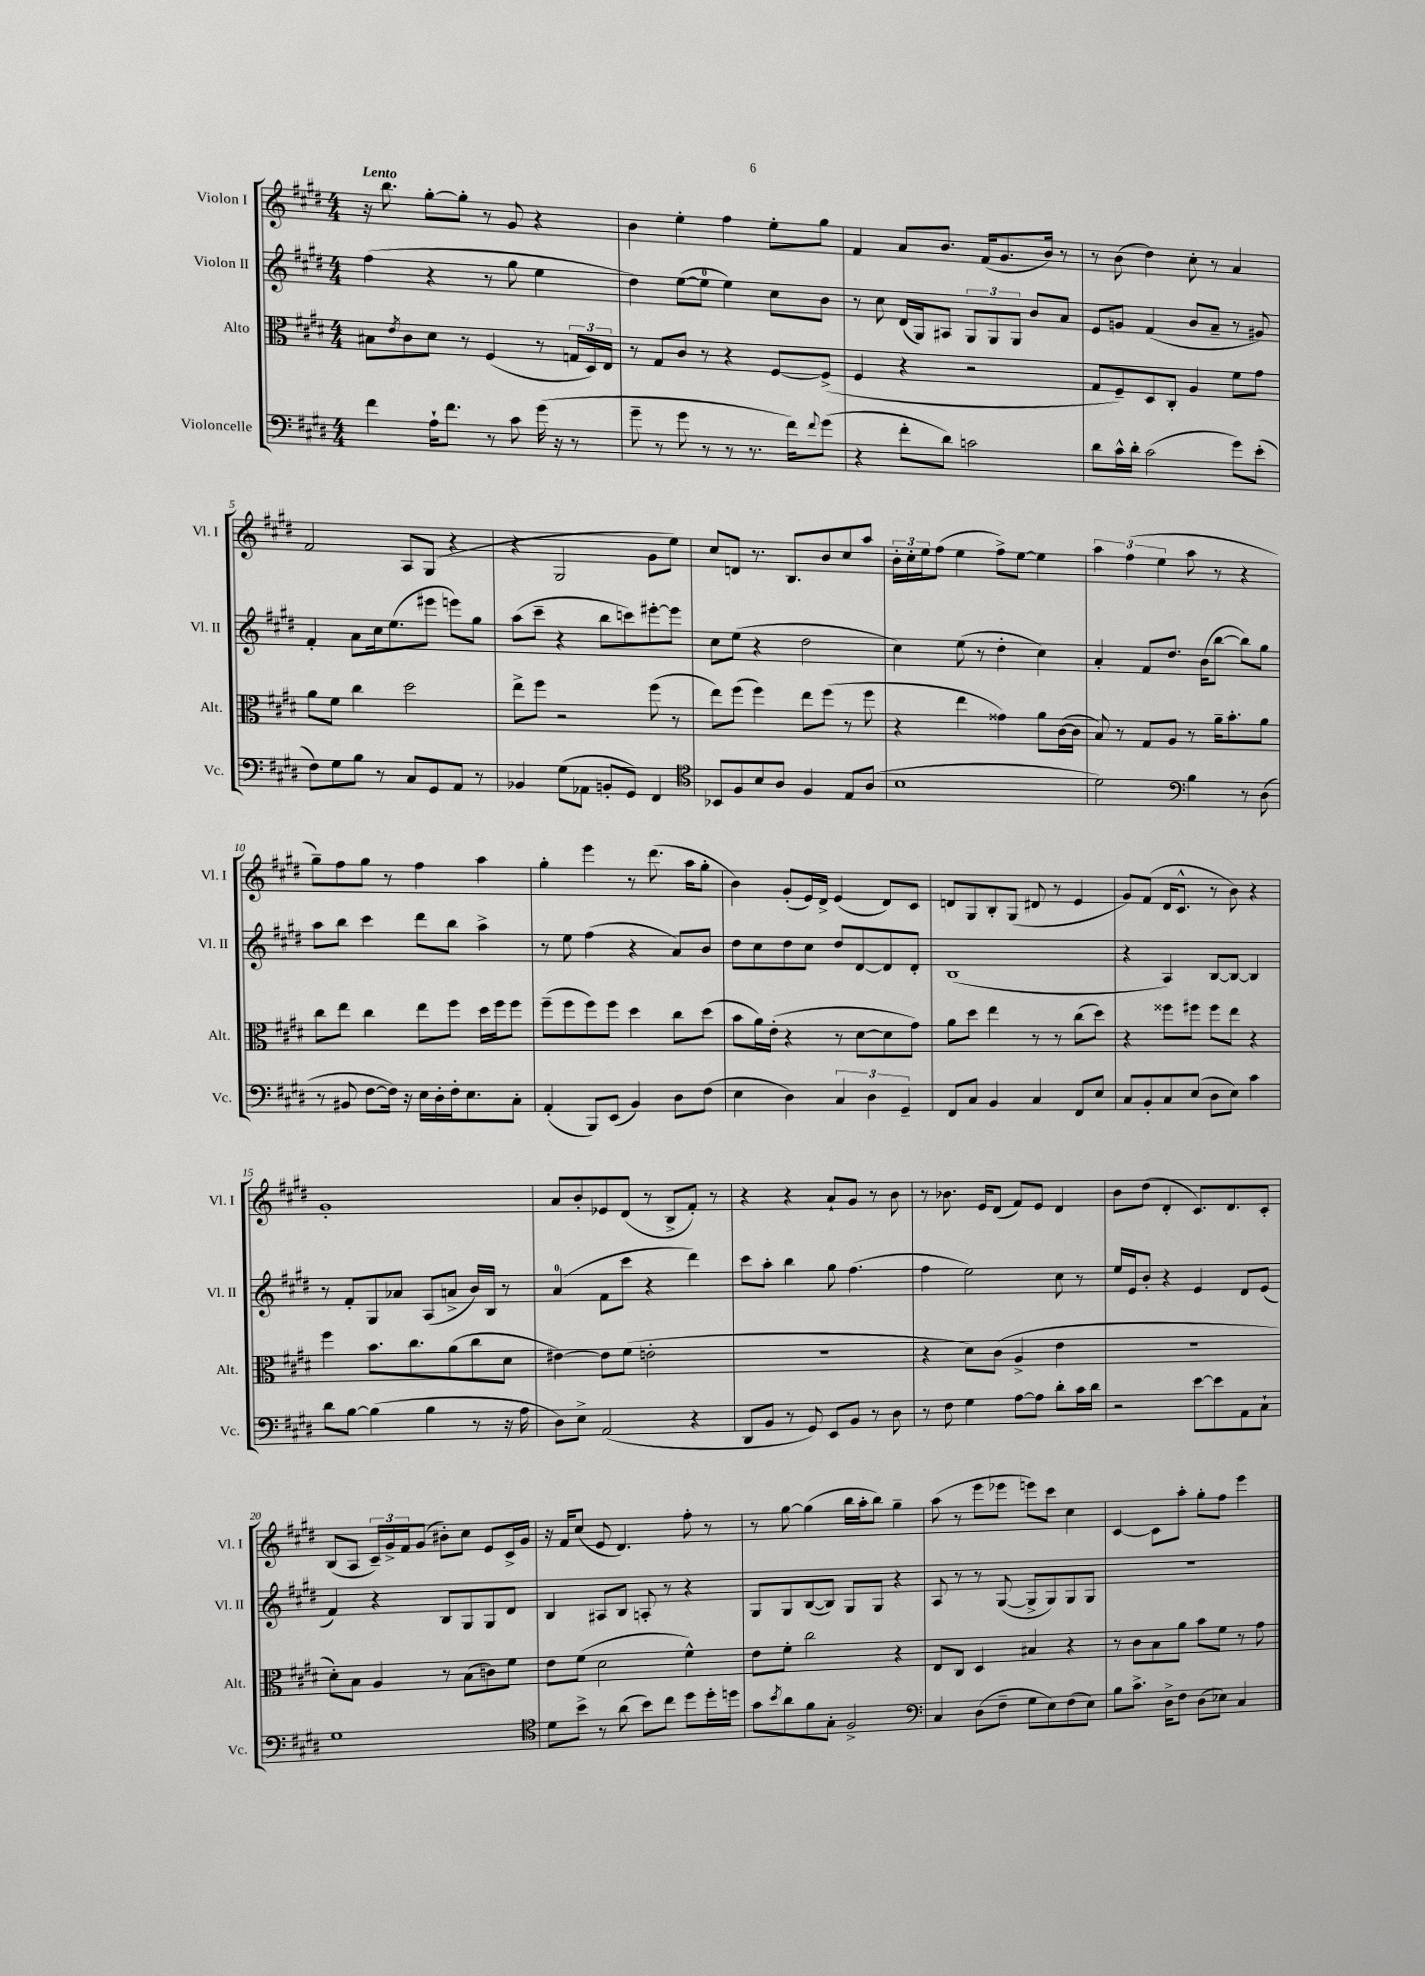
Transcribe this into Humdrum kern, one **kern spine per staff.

**kern	**kern	**kern	**kern
*part4	*part3	*part2	*part1
*staff4	*staff3	*staff2	*staff1
*I"Violoncelle	*I"Alto	*I"Violon II	*I"Violon I
*I'Vc.	*I'Alt.	*I'Vl. II	*I'Vl. I
*clefF4	*clefC3	*clefG2	*clefG2
*k[f#c#g#d#]	*k[f#c#g#d#]	*k[f#c#g#d#]	*k[f#c#g#d#]
*M4/4	*M4/4	*M4/4	*M4/4
=1	=1	=1	=1
!	!	!	!LO:TX:a:B:t=Lento
4f#\	8B#X\L	(4ff#\	16r
.	.	.	8.bb\
.	8qe/	.	.
.	8c#\	.	.
16A`\KL	8d#\J	4r	[8gg#'\L
8.f#\J	.	.	.
.	8r	.	8gg#'\J]
8r	(4F#/	8r	8r
8c#\	.	8gg#\	8g#/
(16g#\	8r	4ee\	4r
16r	.	.	.
8r	24Gn/LL	.	.
.	24D#/)	.	.
.	24E/JJ	.	.
=2	=2	=2	=2
8g#~\	8r	4dd#\)	4b\
8r	8G#/L	.	.
8g#\	8c#/J	([8ee\L	4ee'\
8r	8r	8ee\J]	.
8r	4r	4ee\)	4ff#\
8.r	.	.	.
.	[8F#/L	8cc#\L	8ee'\L
16f#\KL)	.	.	.
8qqf#/	.	.	.
(8g#\J	(8F#^/J]	8b\J	8gg#\J
=3	=3	=3	=3
4r	4F#/	8r	4f#/
.	.	8cc#\	.
8f#'\L	4r	(16d#/LL	8a/L
.	.	16G#/J)	.
8d#\J)	.	8A#X/J	8.b/J
2cn\	2r	12G#/L	.
.	.	.	(16f#/KL
.	.	12G#/	.
.	.	.	8.g#/
.	.	12G#/J	.
.	.	8b/L	.
.	.	.	16b/Jk)
.	.	8a/J	8r
=4	=4	=4	=4
8d#\L	8G#/L	8e/L	8r
16c#^^\L	8F#~/)	8gn/J	(8b\
16d#'\JJ	.	.	.
(2c#\	8D#/	(4f#/	4dd#\)
.	8C#'/J	.	.
.	4A/	8b/L	8cc#'\
.	.	8a~/J	8r
8g#\L)	8f#\L	8r	4a/
(8e'\J	8g#\J	8g#X/)	.
!!LO:LB:g=z
=5	=5	=5	=5
8F#\L)	8a\L	4f#'/	2f#/
8G#\	8f#\J	.	.
8B\J	4cc#\	8a\L	.
8r	.	16cc#\k	.
.	.	(8.ee\	.
8C#/L	2dd#\	.	8A/L
8GG#/	.	8eee#X\J	(8G#/J
8AA/J	.	8eeen\L)	4r
8r	.	8gg#\J	.
=6	=6	=6	=6
4BB-X/	8ee^\L	(8aa\L	4r
.	8ff#\J	8ccc#~\J	.
(8G#\L	2r	4r	2G#/
8AA-X\J	.	.	.
8BBn'/L	.	8bb\L	.
8GG#/J)	.	8cccn\)	.
4FF#/	(8ff#\	[8eee#X'\	8g#\L
.	8r	8eee#\J]	8ee\J)
=7	=7	=7	=7
*clefC4	*	*	*
8BB-X/L	8ee\L)	8cc#\L	8cc#/L
8F#/	(8ff#\J	(8ee\J	8dn/J
8B/	4ff#\)	4r	8.r
8A/J	.	.	.
.	.	.	8.B/L
4F#/	8ee\L	2dd#\	.
.	(8ff#\J	.	8b/
8E/L	8r	.	8cc#/
(8A/J	8ff#\	.	8aa/J
=8	=8	=8	=8
1B	4r	4cc#\)	24b'\LL
.	.	.	24cc#'\
.	.	.	24ee\J
.	.	.	(8ff#\J
.	4ee\	(8ee\	4ee\
.	.	8r	.
.	4g##X\)	4dd#'\	8ff#^\L)
.	.	.	[8ee\J
.	8a\L	4cc#\)	4ee\]
.	([16c#\L	.	.
.	16c#\JJ]	.	.
=9	=9	=9	=9
2d#\)	8B/)	4a'/	6aa\
.	8r	.	.
.	.	.	(6ff#\
.	8G#/L	8f#/L	.
.	.	.	6ee\
.	8A/J	8.dd#/J	.
*clefF4	*	*	*
4B\	8r	.	8aa\
.	.	(16b\KL	.
.	16a~\KL	[8bb\J	8r
.	8.b'\	.	.
8r	.	8bb\L])	4r
(8D#\	8a\J	8gg#\J	.
!!LO:LB:g=z
=10	=10	=10	=10
8r	8cc#\L	8aa\L	8gg#~\L)
8BB#X/	8ee\J	8bb\J	8ff#\
[8F#\L	4cc#\	4ccc#\	8gg#\J
16F#\Jk])	.	.	8r
16r	.	.	.
16E\LL	8ee\L	8ddd#\L	4ff#\
16D#'\	.	.	.
16F#'\J	8ff#\J	8bb\J	.
8.E\	.	.	.
.	16dd#\LL	4aa^\	4aa\
.	16ff#\J	.	.
8C#'\J	8ff#\J	.	.
=11	=11	=11	=11
(4AA'/	(8ff#~\L	8r	4gg#'\
.	8ff#\	8ee\	.
8BBB/L)	8ff#\)	(4ff#\	4eee\
(8EE/J	8ff#\J	.	.
4BB/)	4dd#\	4r	8r
.	.	.	(8.ddd#\
8D#\L	8cc#\L	8a/L)	.
.	.	.	16aa\KL
(8F#\J	(8dd#\J	8b/J	8gg#'\J
=12	=12	=12	=12
4E\	8b\L	8dd#\L	4b\)
.	16a\L)	8cc#\	.
.	(16e'\JJ	.	.
4D#\)	4r	8dd#\	(8g#'/L
.	.	8cc#\J	16e/L)
.	.	.	16d#^/JJ
6C#/	8r	8dd#/L	(4e/
.	[8d#\L	[8d#/	.
6D#\	.	.	.
.	8d#\]	8d#/]	8d#/L)
6GG#~/	.	.	.
.	8g#\J)	8d#'/J	8c#/J
=13	=13	=13	=13
8FF#/L	8a\L	(1B	8dn/L
8C#/J	8dd#\J	.	8G#/
4BB/	4ee\	.	8B'/
.	.	.	(8G#/J
4C#/	8r	.	8d#X/
.	8r	.	8r
8FF#/L	(8cc#\L	.	4e/
8E/J	8dd#\J)	.	.
=14	=14	=14	=14
8C#/L	4r	4r	8g#/L)
8BB'/	.	.	(8f#/J
8C#/	8ff##X\L	4A/)	16d#/KL
.	.	.	8.c#^^/J
(8E/J	8ff#X\J	.	.
8D#\L	8ff#\L	[8B/L	8r
8E\J)	8ee\J	8B/J_	8b\)
4c#\	4r	4B/]	4r
!!LO:LB:g=z
=15	=15	=15	=15
8d#\L	4ff#\	8r	1g#'
[8B\J	.	8f#'/L	.
(4B\]	8.b\L	8G#/	.
.	.	8a-X/J	.
.	8.cc#\	.	.
4B\	.	(8A/L	.
.	(8a\	8an^/J	.
8r	8cc#\	16b/LL)	.
.	.	16B/JJ	.
16r	8d#\J	8r	.
16A\	.	.	.
=16	=16	=16	=16
8D#\L)	[4e#X\)	(4a/	8a/L
8E^\J	.	.	8b'/
(2AA/	8e#\L]	8f#\L	8e-X/
.	(8f#\J	8ccc#\J	(8d#/J
.	2en'\	4r	8r
.	.	.	8B^/L
4r	.	4ddd#\)	8f#'/J)
.	.	.	8r
=17	=17	=17	=17
8DD#/L	1r	8ccc#\L	4r
8BB/J	.	8aa'\J	.
8r	.	4bb\	4r
8GG#/)	.	.	.
8EE/L	.	8gg#\	8a`/L
8BB/J	.	(4.ff#\	8g#/J
8r	.	.	8r
8D#\	.	.	8b\
=18	=18	=18	=18
8r	4r	4ff#\	8r
8F#\	.	.	8.b-X\
4G#\	8d#\L)	2ee\)	.
.	.	.	16e/KL
.	(8c#\J	.	(8d#/J
[8A\L	4A^/	.	8f#/L)
8A\J]	.	.	8e/J
8d#'\L	4e\	8cc#\	4d#/
16c#\L	.	8r	.
16d#\JJ	.	.	.
=19	=19	=19	=19
2r	1r	16ee/LL	8b\L
.	.	16e/J	.
.	.	8b'/J	(8dd#\J
.	.	4r	4d#'/
[8e\L	.	4e/	8.c#/L)
8e\]	.	.	.
.	.	.	8.d#/
8AA\	.	8d#/L	.
8C#`\J	.	(8e/J	8c#'/J
!!LO:LB:g=z
=20	=20	=20	=20
1G#	8d#'\L)	4f#/)	(8B/L
.	8B\J	.	8A/J
.	4A/	4r	24c#~/LL)
.	.	.	24g#^/
.	.	.	24f#/J
.	.	.	(8g#/J
.	8r	8B/L	8b#X'\L)
.	(8B\L	8G#/	8cc#\J
.	8cn\)	8G#/	8e/L
.	8f#\J	8d#/J	16c#^/L
.	.	.	16g#/JJ
=21	=21	=21	=21
*clefC4	*	*	*
8d#\L	8e\L	4B/	16r
.	.	.	16f#/KL
8b^\J	(8f#\J	.	(8cc#/J
8r	2d#\	8A#X/L	8e/
(8a\	.	8B/J	4.d#/)
8b\L)	.	8An'/	.
8cc#\J	.	8r	.
8dd#\L	4f#^^\)	4r	8ff#'\
16dd#'\L	.	.	8r
16ddn\JJ	.	.	.
=22	=22	=22	=22
8g#\L	8e\L	8G#/L	8r
8qb/	.	.	.
8a\	8f#'\J	8G#/	[8gg#\
8f#\	2cc#\	([8B/	(4gg#\]
8G#'\J	.	8B/J])	.
2F#^/	.	8G#/L	16bb\LL
.	.	.	16aa'\J
.	.	8G#/J	8bb\J)
.	4r	4r	4gg#~\
=23	=23	=23	=23
*clefF4	*	*	*
4C#/	8E/L	8A/	(8aa\
.	8C#/J	8r	8r
(8D#\L	4D#/	8r	8eee\L
8F#~\J	.	([8G#/	8eee-X\J
8G#\L	4B#X/	8G#^/L]	8eeen\L)
8E\)	.	8G#/)	8ccc#\J
(8F#\	4r	8G#/	4cc#\
8E\J)	.	8G#/J	.
=24	=24	=24	=24
8B\L	8r	1r	[4c#/
8.c#^\J	8c#\L	.	.
.	8B\	.	8c#\L]
16D#^\KL	.	.	.
8F#\J	8a\J	.	8aa'\J
(8D#\L	8b\L	.	8gg#'\L
8E-X\J)	8f#\J	.	8ff#\J
4C#/	8r	.	4eee\
.	8g#\	.	.
==	==	==	==
*-	*-	*-	*-
